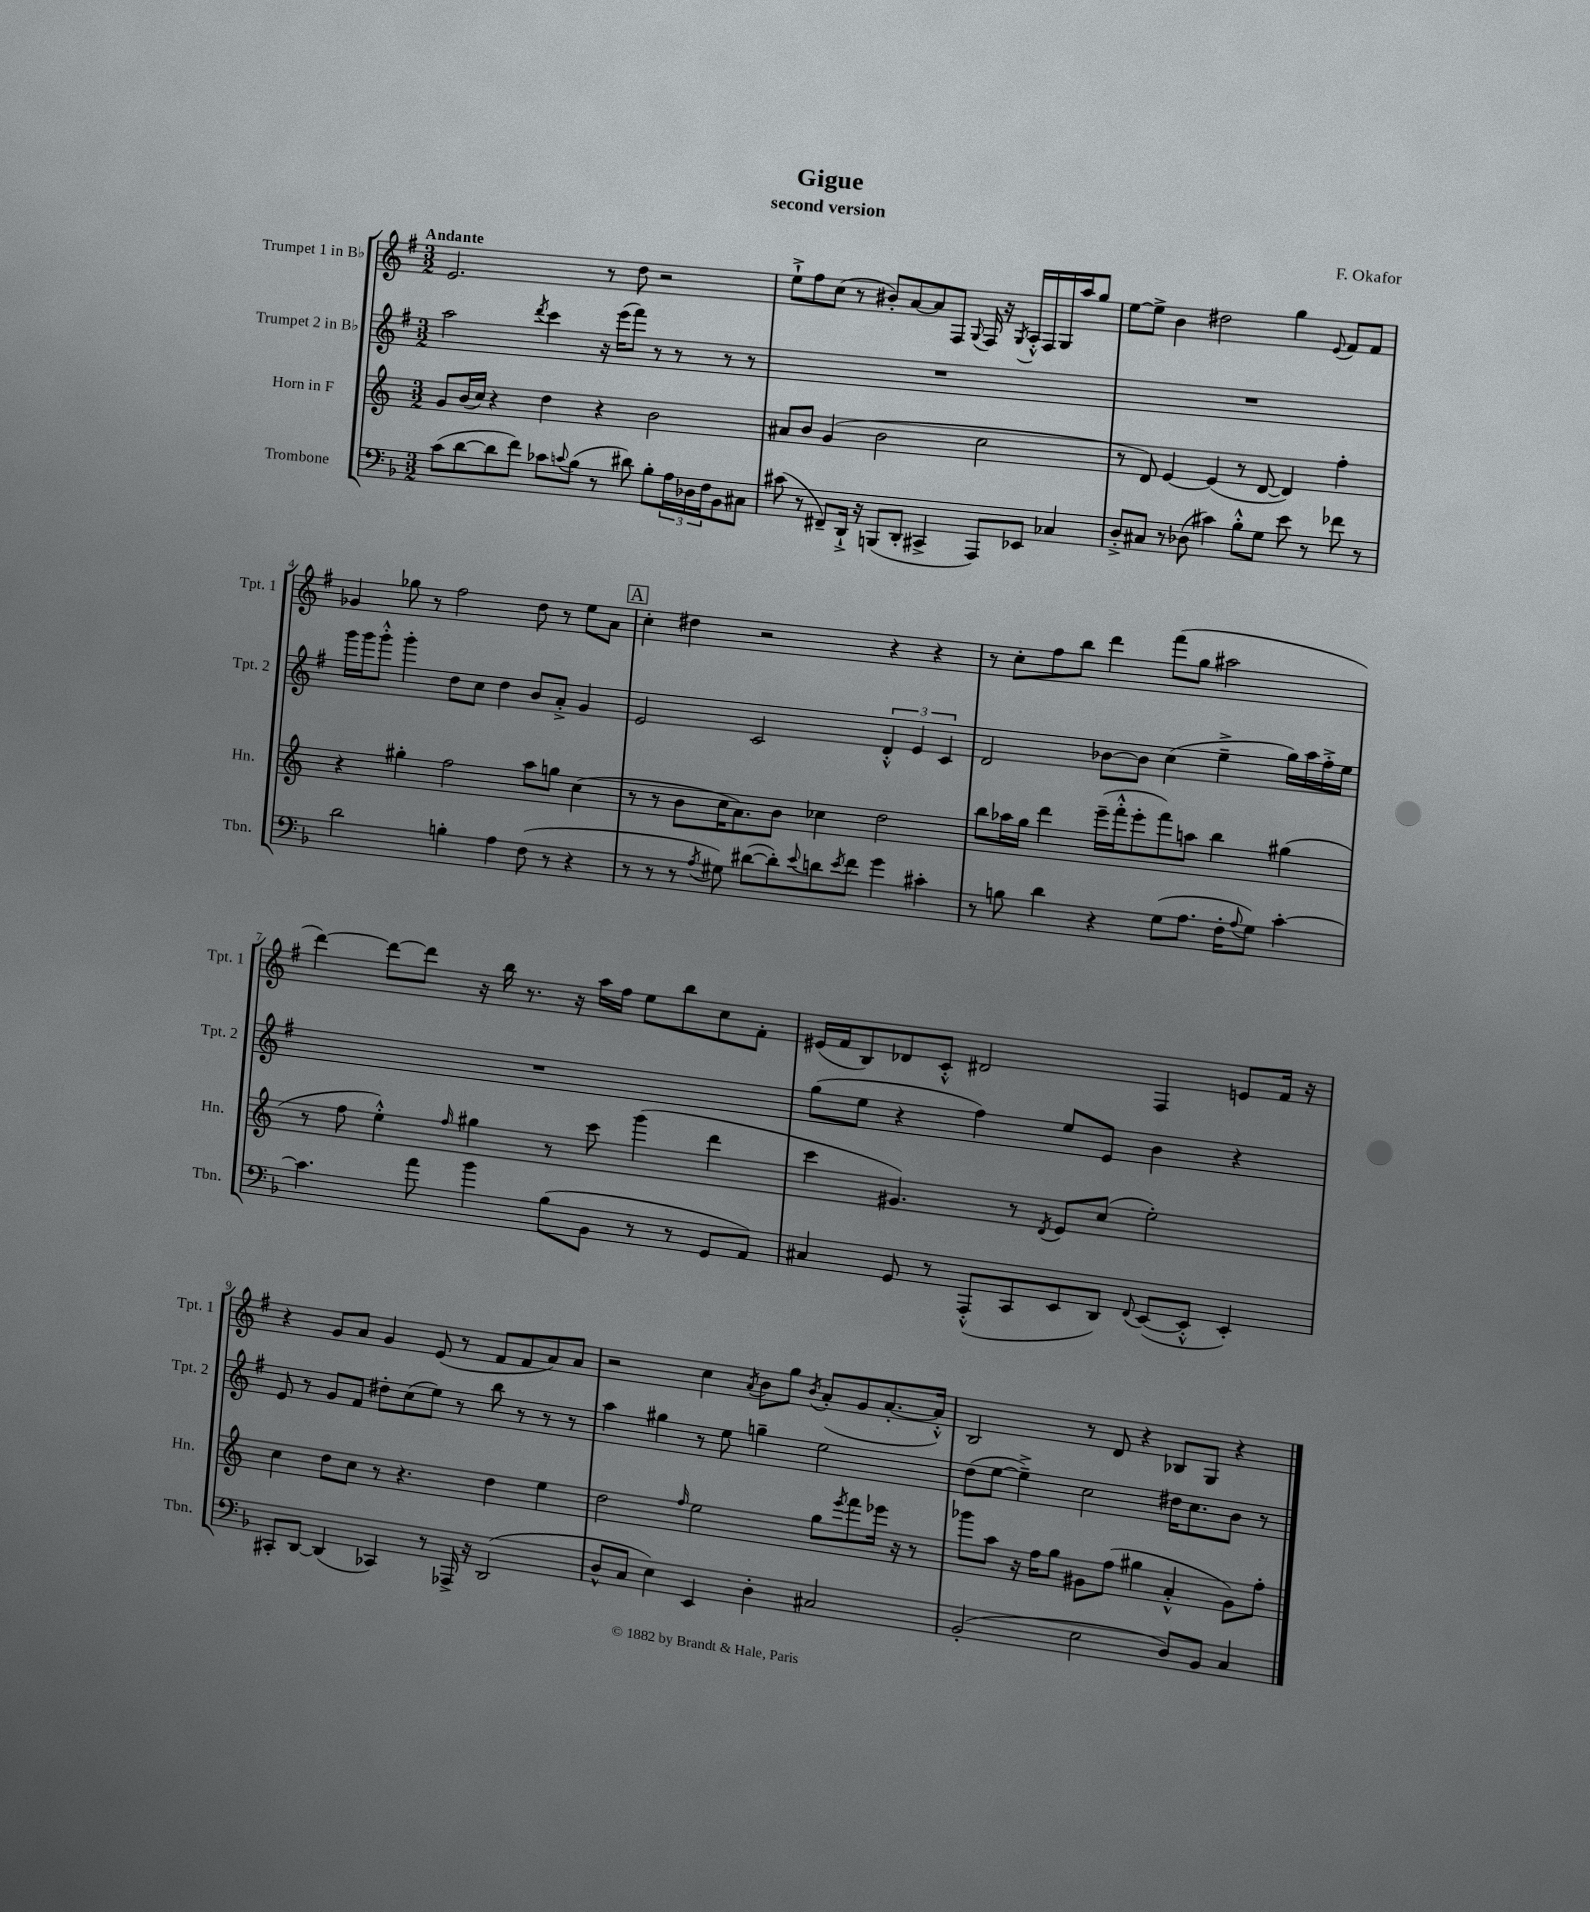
\header { title = "Gigue" composer = "F. Okafor" subtitle = "second version" }
<<
\new StaffGroup <<
\new Staff = "s0" \with { instrumentName = "Trumpet 1 in Bb" shortInstrumentName = "Tpt. 1" } {
    \clef treble \key g \major \numericTimeSignature \time 3/2 \tempo "Andante"
    e'2. r8 d''8 r2 |
    e''8-!-> fis''8 c''8( r8 bis'8-.) a'8~ a'8 fis8 \appoggiatura { g8 } fis16 r16 \acciaccatura { g8 } a16-.-^ fis16 g16 a''16 g''8 |
    e''8~ e''8-> b'4 dis''2 g''4 \appoggiatura { e'8 } fis'8 fis'8 |
    ges'4 ges''8 r8 fis''2 d''8 r8 e''8 a'8 |
    \mark \markup { \box "A" } c''4-. dis''4 r2 r4 r4 |
    r8 c''8-. fis''8 b''8 d'''4 fis'''8( g''8 ais''2 |
    d'''4~) d'''8~ d'''8 r16 b''16 r8. r16 a''16 fis''16 e''8 b''8 c''8 fis'8-. |
    eis'16( fis'16 b8) des'8 c'8-.-^ dis'2 fis4 e'8 fis'16 r16 |
    r4 g'8 a'8 g'4 e'8( r8 fis'8 fis'8 a'8) a'8 |
    r2 c''4 \acciaccatura { a'8 } b'8 g''8 \acciaccatura { b'8 } a'8-.( g'8 a'8.~-. a'16-.-^) |
    b2 r8 d'8 r4 bes8 g8 r4 \bar "|." |
}
\new Staff = "s1" \with { instrumentName = "Trumpet 2 in Bb" shortInstrumentName = "Tpt. 2" } {
    \clef treble \key g \major \numericTimeSignature \time 3/2
    a''2 \acciaccatura { d'''8 } c'''4 r16 e'''16( fis'''8) r8 r8 r8 r8 |
    R1. |
    R1. |
    g'''16 g'''16 g'''8-.-^ g'''4-. d''8 c''8 d''4 b'8 a'8-.-> g'4 |
    \mark \markup { \box "A" } e'2 c'2 \tuplet 3/2 { d'4-.-^ e'4 c'4 } |
    d'2 bes'8~ bes'8 c''4( e''4---> g''16) a''16 fis''16-.-> e''16 |
    R1. |
    g''8( e''8 r4 fis''4) e''8 e'8 b'4 r4 |
    e'8 r8 g'8 fis'8 dis''8-. c''8( e''8) r8 b''8 r8 r8 r8 |
    a''4 gis''4 r8 e''8 g''4-- e''2 |
    d''8( e''8~ e''4--->) c''2 dis''16 c''8. b'8 r8 \bar "|." |
}
\new Staff = "s2" \with { instrumentName = "Horn in F" shortInstrumentName = "Hn." } {
    \clef treble \key c \major \numericTimeSignature \time 3/2
    g'8 b'16( c''16) r4 d''4 r4 b'2 |
    ais'8 b'8 g'4( b'2 c''2 |
    r8 d'8) e'4~ e'4( r8 d'8~ d'4) f''4-. |
    r4 gis''4-. f''2 a''8 g''8 c''4( |
    \mark \markup { \box "A" } r8 r8 b'8 c''16 a'8.) b'8 ces''4 d''2 |
    b''8 aes''16 g''16 d'''4 e'''16--( f'''16-.-^ e'''8-. f'''8) a''8 b''4 gis''4( |
    r8 f''8 e''4-.-^) \grace { f''16 } gis''4 r8 c'''8 g'''4( d'''4 |
    c'''4 gis'4.) r8 \acciaccatura { d'8 } e'8 c''8( e''2-.) |
    c''4 d''8 c''8 r8 r4. d''4 e''4 |
    d''2 \grace { f''16 } e''2 g''8 \acciaccatura { e'''8 } f'''8 ees'''16 r16 r8 |
    ges'''8 a''8 r16 f''16 g''8 gis'8 f''8( gis''4 a'4-.-^ gis'8) f''8-. \bar "|." |
}
\new Staff = "s3" \with { instrumentName = "Trombone" shortInstrumentName = "Tbn." } {
    \clef bass \key f \major \numericTimeSignature \time 3/2
    c'8( d'8~ d'8 f'8) ces'8 \appoggiatura { c'8 } bes8( r8 dis'8) bes8-. \tuplet 3/2 { a16 des16 f16 } bes,8 cis8 |
    cis'8( r8 fis,8--) d,16-!-> r16 b,,8( d,8-. cis,4-> a,,8) ees,8 ces4 |
    d8-.-> cis8 r8 des8( cis'4) bes8-.-^ g8 e'8 r8 fes'8 r8 |
    d'2 b4-. a4 f8( r8 r4 |
    \mark \markup { \box "A" } r8 r8 r8 \acciaccatura { a8 } gis8) dis'8~( dis'8-.) \appoggiatura { e'8 } d'8 \acciaccatura { e'8 } f'8 g'4 cis'4-. |
    r8 b8 d'4 r4 g8( a8. f16-. \appoggiatura { a8 } g8) c'4~-. |
    c'4. a'8 bes'4 bes8( bes,8 r8 r8 g,8 a,8) |
    cis4 g,8 r8 a,,8-.-^( c,8 e,8 d,8) \appoggiatura { f,8 } e,8~( e,8-.-^ e,4-.) |
    cis,8-. d,8~ d,4( ces,4) r8 aes,,16-> r16 d,2( |
    d8-^ c8 e4) e,4 d4-. cis2 |
    bes,2-.( e2 d8) bes,8 c4 \bar "|." |
}
>>
>>
